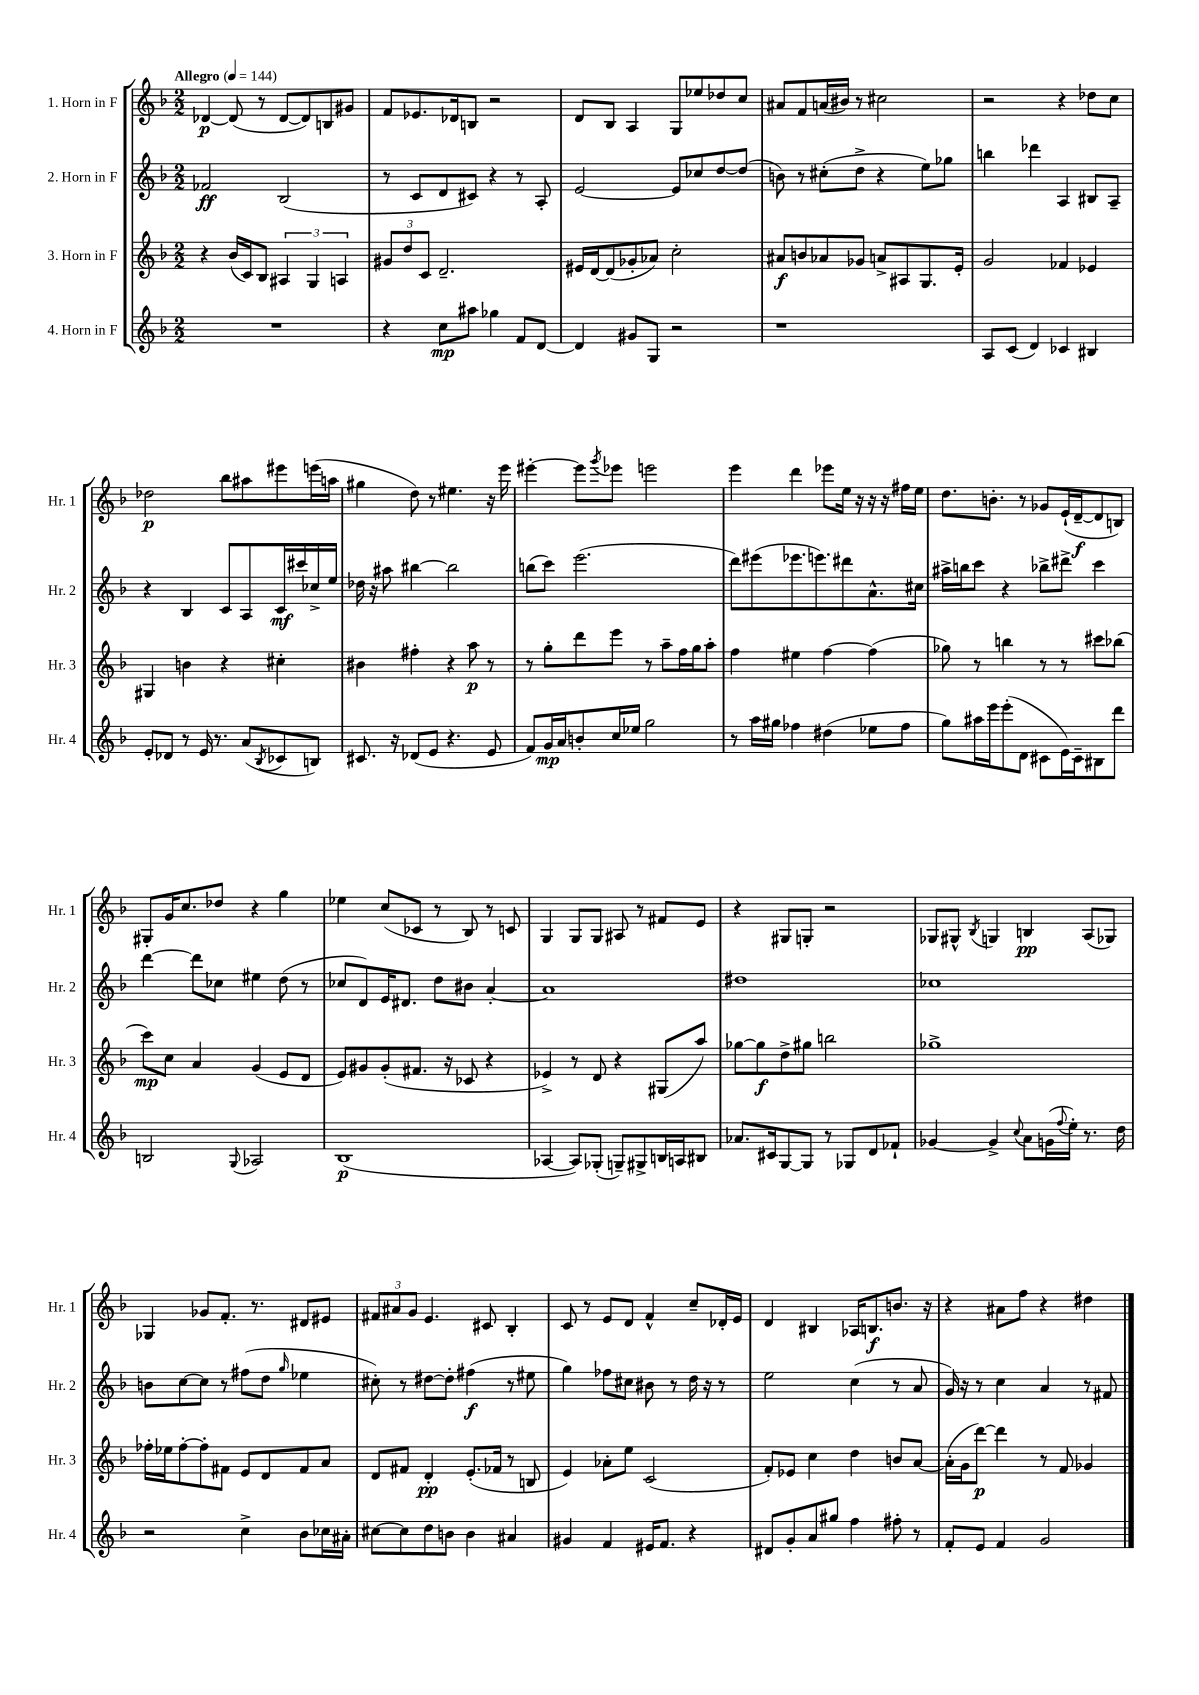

**kern	**kern	**kern	**kern
*staff4	*staff3	*staff2	*staff1
*clefG2	*clefG2	*clefG2	*clefG2
*k[b-]	*k[b-]	*k[b-]	*k[b-]
*M2/2	*M2/2	*M2/2	*M2/2
*MM144	*MM144	*MM144	*MM144
1r	4r	2f-/	[4d-/
.	(16b-/LL	.	(8d-/]
.	16c/J)	.	.
.	8B-/J	.	8r
.	6A#/	(2B-/	[8d-/L
.	.	.	8d-/])
.	6G/	.	.
.	.	.	8B/
.	6A/	.	.
.	.	.	8g#/J
=	=	=	=
4r	12g#/L	8r	8f/L
.	12dd/	.	.
.	.	8c/L	8.e-/
.	12c/J	.	.
8cc\L	2.d~/	8d/	.
.	.	.	16d-/k
8aa#\J	.	8c#/J)	8B/J
4gg-\	.	4r	2r
8f/L	.	8r	.
[8d/J	.	8A'/	.
=	=	=	=
4d/]	16e#/LL	[2e/	8d/L
.	[16d/J	.	.
.	(8d/]	.	8B-/J
8g#/L	8g-'/	.	4A/
8G/J	8a-/J)	.	.
2r	2cc'\	8e/]L	8G/L
.	.	8cc-/	8ee-/
.	.	[8dd/	8dd-/
.	.	(8dd/]J	8cc/J
=	=	=	=
1r	8a#/L	8b\)	8a#/L
.	8b/	8r	8f/
.	8a-/	(8cc#'\L	(16a/L
.	.	.	16b#/JJ)
.	8g-/J	8dd^\J	8r
.	8a^/L	4r	2cc#\
.	8A#/	.	.
.	8.G/	8ee\L)	.
.	.	8gg-\J	.
.	16e'/Jk	.	.
=	=	=	=
8A/L	2g/	4bb\	2r
(8c/J	.	.	.
4d/)	.	4ddd-\	.
4c-/	4f-/	4A/	4r
4B#/	4e-/	8B#/L	8dd-\L
.	.	8A~/J	8cc\J
=	=	=	=
8e'/L	4G#/	4r	2dd-\
8d-/J	.	.	.
8r	4b\	4B-/	.
16e/	.	.	.
8.r	.	.	.
.	4r	8c/L	8bb-\L
(8a/L	.	8A/	8aa#\
8qB-/	.	.	.
8c-/	4cc#'\	16c/L	8eee#\
.	.	16ccc#/	.
8B/J)	.	16cc-^/	(16eee\L
.	.	16ee/JJ	16aa\JJ
=	=	=	=
8.c#/	4b#\	16dd-\	4gg#\
.	.	16r	.
.	.	8aa#\	.
16r	.	.	.
(8d-/L	4ff#'\	[4bb#\	8dd\)
8e/J	.	.	8r
4.r	4r	2bb#\]	4.ee#\
.	8aa\	.	.
8e/	8r	.	16r
.	.	.	16eee\
=	=	=	=
8f/L)	8r	(8bb\L	[4eee#'\
16g/L	8gg'\L	8ccc\J)	.
16a/J	.	.	.
8b'/	8ddd\	(2.eee\	8eee#\]L
.	.	.	8qggg/
16cc/L	8eee\J	.	8eee-\J
16ee-/JJ	.	.	.
2gg\	8r	.	2eee\
.	8aa~\L	.	.
.	16ff\L	.	.
.	16gg\J	.	.
.	8aa'\J	.	.
=	=	=	=
8r	4ff\	8ddd\L)	4eee\
16aa\LL	.	(8eee#\	.
16gg#\JJ	.	.	.
4ff-\	4ee#\	8.eee-\	4ddd\
.	.	8.eee\)	.
(4dd#\	[4ff\	.	8eee-\L
.	.	8ddd#\	16ee\Jk
.	.	.	16r
8ee-\L	(4ff\]	8.a^^\	16r
.	.	.	16r
8ff-\J	.	.	16ff#\LL
.	.	16cc#\Jk	16ee\JJ
=	=	=	=
8gg\L)	8gg-\)	16aa#^\LL	8.dd\L
.	.	16bb\J	.
16aa#\L	8r	8ccc\J	.
16eee\J	.	.	8.b'\J
(8eee'\	4bb\	4r	.
8d\J	.	.	8r
8c#\L	8r	8bb-^\L	8g-/L
16e\L)	8r	8ddd#^\J	(16e`/L
16c#~\J	.	.	[16d~/J
8B#\	8ccc#\L	4ccc\	8d/]
8ddd\J	(8bb-\J	.	8B/J)
=	=	=	=
2B/	8ccc\L)	[4ddd\	8G#'/L
.	8cc\J	.	16g/K
.	.	.	8.cc/
.	4a/	8ddd\]L	.
.	.	8cc-\J	8dd-/J
8qqG/	.	.	.
2A-/	(4g/	4ee#\	4r
.	8e/L	(8dd\	4gg\
.	8d/J	8r	.
=	=	=	=
(1B-	8e/L)	8cc-/L	4ee-\
.	8g#/	8d/)	.
.	(8g#'/	16e/K	(8cc/L
.	.	8.d#/J	.
.	8.f#/J	.	8c-/J
.	.	8dd\L	8r
.	16r	.	.
.	8c-/	8b#\J	8B-/)
.	4r	[4a'/	8r
.	.	.	8c/
=	=	=	=
[4A-/	4e-^/)	1a]	4G/
8A-/]L)	8r	.	8G/L
(8G-'/J	8d/	.	8G/J
8G~/L)	4r	.	8A#/
8G#^/	.	.	8r
16B/L	(8G#/L	.	8f#/L
16A/J	.	.	.
8B#/J	8aa/J)	.	8e/J
=	=	=	=
8.a-/L	[8gg-\L	1dd#	4r
.	8gg-\]	.	.
16c#/k	.	.	.
[8G/	8dd^\	.	8G#/L
8G/]J	8gg#\J	.	8G'/J
8r	2bb\	.	2r
8G-/L	.	.	.
8d/	.	.	.
8f-`/J	.	.	.
=	=	=	=
[4g-/	1gg-^	1cc-	8G-/L
.	.	.	8G#^^/J
.	.	.	8qB-/
4g-^/]	.	.	4G/
8qqcc/	.	.	.
8a\L	.	.	4B/
(16g\L	.	.	.
8qqff/	.	.	.
16ee'\JJ)	.	.	.
8.r	.	.	(8A/L
.	.	.	8G-/J)
16dd\	.	.	.
=	=	=	=
2r	16ff-'\LL	8b\L	4G-/
.	16ee-\J	.	.
.	[8ff-'\	[8cc\	.
.	8ff-'\]	8cc\]J	8g-/L
.	8f#\J	8r	8.f'/J
4cc^\	8e/L	(8ff#\L	.
.	.	.	8.r
.	8d/	8dd\J	.
.	.	16qqgg/	.
8b-\L	8f#/	4ee-\	8d#/L
16cc-\L	8a/J	.	8e#/J
16a#'\JJ	.	.	.
=	=	=	=
[8cc#\L	8d/L	8cc#'\)	12f#/L
.	.	.	12a#/
8cc#\]	8f#/J	8r	.
.	.	.	12g/J
8dd\	4d'/	[8dd#\L	4.e/
8b\J	.	8dd#'\]J	.
4b\	(8.e'/L	(4ff#\	.
.	.	.	8c#/
.	16f-/Jk	.	.
4a#/	8r	8r	4B-'/
.	8B/	8ee#\	.
=	=	=	=
4g#/	4e/)	4gg\)	8c/
.	.	.	8r
4f/	8a-'\L	8ff-\L	8e/L
.	8ee\J	8cc#\J	8d/J
16e#/LK	(2c/	8b#\	4f^^/
8.f/J	.	.	.
.	.	8r	.
4r	.	16dd\	8cc~/L
.	.	16r	.
.	.	8r	16d-'/L
.	.	.	16e/JJ
=	=	=	=
8d#/L	8f'/L)	2ee\	4d/
8g'/	8e-/J	.	.
8a/	4cc\	.	4B#/
8gg#/J	.	.	.
4ff\	4dd\	(4cc\	16A-/LK
.	.	.	8.B/
8ff#'\	8b/L	8r	8.b/J
8r	[8a/J	8a/	.
.	.	.	16r
=	=	=	=
8f'/L	(16a'\]LL	16g/)	4r
.	16g\J	16r	.
8e/J	[8ddd\J)	8r	.
4f/	4ddd\]	4cc\	8a#\L
.	.	.	8ff\J
2g/	8r	4a/	4r
.	8f/	.	.
.	4g-/	8r	4dd#\
.	.	8f#/	.
==	==	==	==
*-	*-	*-	*-
